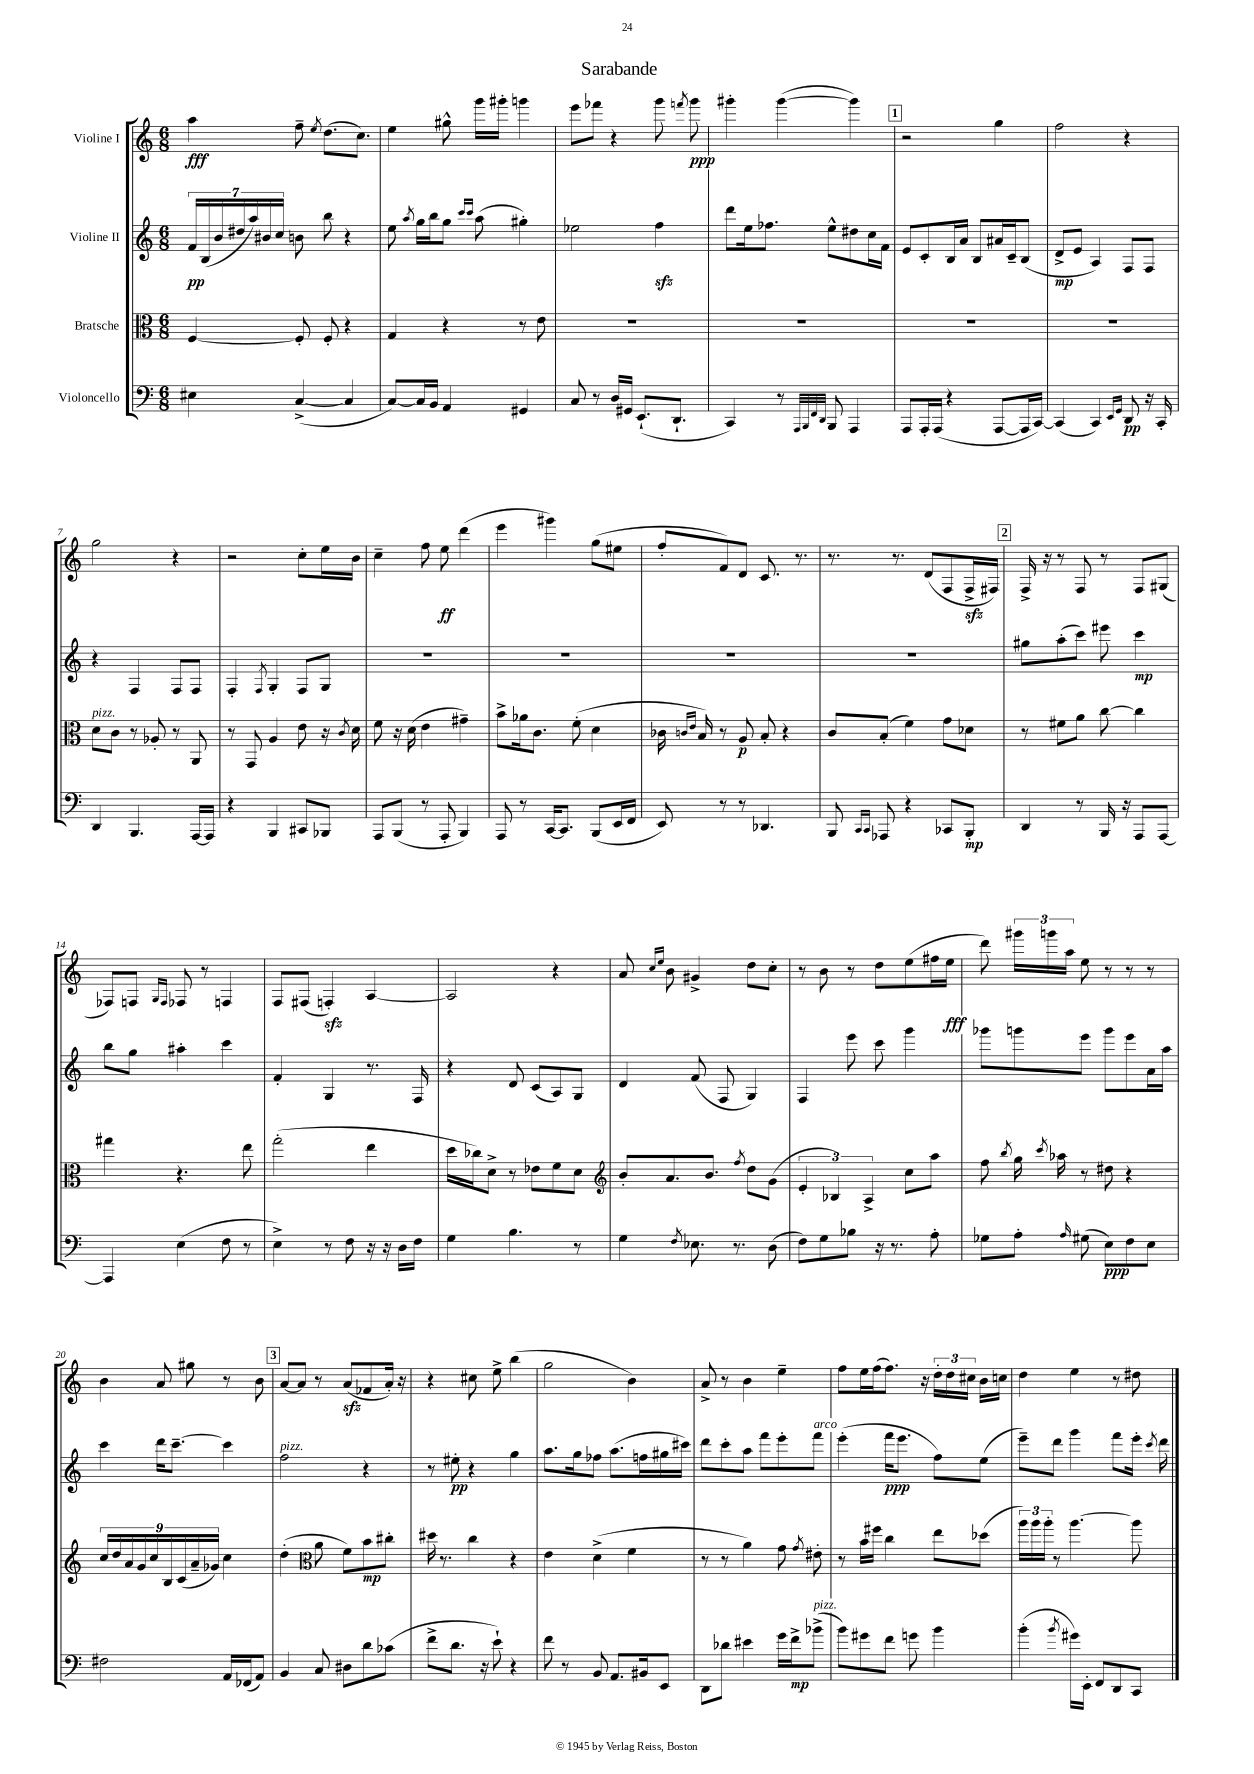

**kern	**dynam	**kern	**dynam	**kern	**dynam	**kern	**dynam
*part4	*part4	*part3	*part3	*part2	*part2	*part1	*part1
*staff4	*staff4	*staff3	*staff3	*staff2	*staff2	*staff1	*staff1
*I"Violoncello	*	*I"Bratsche	*	*I"Violine II	*	*I"Violine I	*
*clefF4	*	*clefC3	*	*clefG2	*	*clefG2	*
*k[]	*	*k[]	*	*k[]	*	*k[]	*
*M6/8	*	*M6/8	*	*M6/8	*	*M6/8	*
=1	=1	=1	=1	=1	=1	=1	=1
4E#X\	.	[4F/	.	28f/LL	pp	4aa\	fff
.	.	.	.	(28B/	.	.	.
.	.	.	.	28b/	.	.	.
.	.	.	.	28dd#X/	.	.	.
.	.	.	.	28aa/)	.	.	.
.	.	.	.	28b#X/	.	.	.
.	.	.	.	28cc/JJ	.	.	.
([4C^/	.	8F'/]	.	8bn\	.	8ff~\	.
.	.	.	.	.	.	8qee/	.
.	.	8F'/	.	8bb\	.	(8.dd\L	.
4C/]	.	4r	.	4r	.	.	.
.	.	.	.	.	.	8.cc\J)	.
=2	=2	=2	=2	=2	=2	=2	=2
[8C/L)	.	4G/	.	8ee\	.	4ee\	.
.	.	.	.	8qaa/	.	.	.
16C/L]	.	.	.	16gg\LL	.	.	.
16BB/JJ	.	.	.	16bb\J	.	.	.
4AA/	.	4r	.	8gg\J	.	8gg#X^^\	.
.	.	.	.	16qqccc/LL	.	.	.
.	.	.	.	16qqccc/JJ	.	.	.
.	.	.	.	(8aa\	.	16ggg\LL	.
.	.	.	.	.	.	16ggg#X'\JJ	.
4GG#X/	.	8r	.	4gg#X'\)	.	4gggn\	.
.	.	8e\	.	.	.	.	.
=3	=3	=3	=3	=3	=3	=3	=3
8C/	.	2.r	.	2ee-X\	.	8eee\L	.
8r	.	.	.	.	.	8fff-X\J	.
16D/LL	.	.	.	.	.	4r	.
16GG#X/JJ	.	.	.	.	.	.	.
(8.EE`/L	.	.	.	.	.	.	.
.	.	.	.	4ffzz\	.	8ggg\	.
8.DD`/J	.	.	.	.	.	.	.
.	.	.	.	.	.	8qfffn/	.
.	.	.	.	.	.	8ggg\	ppp
=4	=4	=4	=4	=4	=4	=4	=4
4CC/)	.	2.r	.	8ddd\L	.	4ggg#X'\	.
.	.	.	.	16ee\k	.	.	.
.	.	.	.	8.ff-X\J	.	.	.
8r	.	.	.	.	.	([4ggg#\	.
32qqAAA/LLL	.	.	.	.	.	.	.
32qqBBB/	.	.	.	.	.	.	.
32qqFF/	.	.	.	.	.	.	.
32qqDD/JJJ	.	.	.	.	.	.	.
8BBB/	.	.	.	8ee^^\L	.	.	.
4AAA/	.	.	.	8dd#X\	.	4ggg#\])	.
.	.	.	.	16cc\L	.	.	.
.	.	.	.	16f\JJ	.	.	.
!!LO:REH:place=s1:t=1
=5	=5	=5	=5	=5	=5	=5	=5
8AAA/L	.	2.r	.	8e/L	.	2r	.
16AAA'/L	.	.	.	8c'/	.	.	.
(16AAA/JJ	.	.	.	.	.	.	.
4r	.	.	.	16B/L	.	.	.
.	.	.	.	16a/JJ	.	.	.
.	.	.	.	8B/L	.	.	.
[8AAA/L	.	.	.	16a#X/L	.	4gg\	.
.	.	.	.	16c~/J	.	.	.
16AAA/L]	.	.	.	(8B/J	.	.	.
[16CC/JJ)	.	.	.	.	.	.	.
=6	=6	=6	=6	=6	=6	=6	=6
(4CC/]	.	2.r	.	8d^/L	mp	2ff\	.
.	.	.	.	8e/J	.	.	.
4CC/)	.	.	.	4A/)	.	.	.
16qqEE/LL	.	.	.	.	.	.	.
16qqGG/JJ	.	.	.	.	.	.	.
8DD/	pp	.	.	8F/L	.	4r	.
16r	.	.	.	8F/J	.	.	.
16CC'/	.	.	.	.	.	.	.
!!LO:LB:g=z
=7	=7	=7	=7	=7	=7	=7	=7
!	!	!LO:TX:a:i:t=pizz.	!	!	!	!	!
4DD/	.	8d\L	.	4r	.	2gg\	.
.	.	8c\J	.	.	.	.	.
4.BBB/	.	8r	.	4F/	.	.	.
.	.	8A-X'/	.	.	.	.	.
.	.	8r	.	8F/L	.	4r	.
[16AAA/LL	.	8AA/	.	8F/J	.	.	.
16AAA/JJ]	.	.	.	.	.	.	.
=8	=8	=8	=8	=8	=8	=8	=8
4r	.	8r	.	4F'/	.	2r	.
.	.	8GG/	.	.	.	.	.
.	.	.	.	8qF/	.	.	.
4BBB/	.	4A/	.	4G'/	.	.	.
8CC#X/L	.	8e\	.	8F/L	.	8cc'\L	.
8BBB-X/J	.	16r	.	8G/J	.	16ee\L	.
.	.	8qc/	.	.	.	.	.
.	.	16d\	.	.	.	16b\JJ	.
=9	=9	=9	=9	=9	=9	=9	=9
8AAA/L	.	8f\	.	2.r	.	4cc~\	.
(8BBB/J	.	16r	.	.	.	.	.
.	.	(16d\	.	.	.	.	.
8r	.	4e\	.	.	.	8ff\	.
8AAA'/	.	.	.	.	.	8ee\	ff
4BBB/)	.	4g#X~\)	.	.	.	(4ddd\	.
=10	=10	=10	=10	=10	=10	=10	=10
8AAA/	.	8b^\L	.	2.r	.	4eee\	.
8r	.	16a-X\k	.	.	.	.	.
.	.	8.c\J	.	.	.	.	.
[16CC/KL	.	.	.	.	.	4ggg#X\)	.
8.CC/J]	.	.	.	.	.	.	.
.	.	(8f'\	.	.	.	.	.
(8BBB/L	.	4d\	.	.	.	(8gg\L	.
16EE/L	.	.	.	.	.	8ee#X\J	.
16FF/JJ	.	.	.	.	.	.	.
=11	=11	=11	=11	=11	=11	=11	=11
8EE/)	.	16c-X\	.	2.r	.	8ff'/L	.
.	.	16qqcn/LL	.	.	.	.	.
.	.	16qqe/JJ	.	.	.	.	.
.	.	16B/)	.	.	.	.	.
8r	.	8r	.	.	.	8f/)	.
8r	.	8A/	p	.	.	8d/J	.
4.DD-X/	.	8B'/	.	.	.	8.c/	.
.	.	4r	.	.	.	.	.
.	.	.	.	.	.	8.r	.
=12	=12	=12	=12	=12	=12	=12	=12
8BBB/	.	8c/L	.	2.r	.	8.r	.
16qqCC/LL	.	.	.	.	.	.	.
16qqCC/JJ	.	.	.	.	.	.	.
8AAA-X/	.	(8B'/J	.	.	.	.	.
.	.	.	.	.	.	8.r	.
4r	.	4f\)	.	.	.	.	.
.	.	.	.	.	.	(8d/L	.
8CC-X/L	.	8g\L	.	.	.	8F/	.
8BBB'/J	mp	8d-X\J	.	.	.	16Fzz^/L	.
.	.	.	.	.	.	16F#X/JJ)	.
!!LO:REH:place=s1:t=2
=13	=13	=13	=13	=13	=13	=13	=13
4DD/	.	8r	.	8gg#X\L	.	16F^/	.
.	.	.	.	.	.	16r	.
.	.	8f#X\L	.	(8aa'\	.	8r	.
8r	.	8a\J	.	8ccc\J)	.	8F/	.
16BBB/	.	[8cc\	.	8eee#X\	.	8r	.
16r	.	.	.	.	.	.	.
8AAA/L	.	4cc\]	.	4ccc\	mp	8F/L	.
[8AAA/J	.	.	.	.	.	(8G#X/J	.
!!LO:LB:g=z
=14	=14	=14	=14	=14	=14	=14	=14
4AAA/]	.	4gg#X\	.	8bb\L	.	8F-X/L)	.
.	.	.	.	8gg\J	.	8Fn/J	.
.	.	.	.	.	.	16qqG/LL	.
.	.	.	.	.	.	16qqF/JJ	.
(4E\	.	4.r	.	4aa#X'\	.	8F-X/	.
.	.	.	.	.	.	8r	.
8F\	.	.	.	4ccc\	.	4Fn/	.
8r	.	8ee\	.	.	.	.	.
=15	=15	=15	=15	=15	=15	=15	=15
4E^\)	.	(2gg'\	.	4f'/	.	8F/L	.
.	.	.	.	.	.	(8F#X/J	.
8r	.	.	.	4G/	.	4Fnzz'/)	.
8F\	.	.	.	.	.	.	.
16r	.	4ee\	.	8.r	.	[4A/	.
16r	.	.	.	.	.	.	.
16D\LL	.	.	.	.	.	.	.
16F\JJ	.	.	.	16F/	.	.	.
=16	=16	=16	=16	=16	=16	=16	=16
4G\	.	16dd\LL	.	4r	.	2A/]	.
.	.	16cc-X\J)	.	.	.	.	.
.	.	8d^\J	.	.	.	.	.
4.B\	.	8r	.	8d/	.	.	.
.	.	8e-X\L	.	(8c/L	.	.	.
.	.	8f\	.	8A/)	.	4r	.
8r	.	8d\J	.	8G/J	.	.	.
=17	=17	=17	=17	=17	=17	=17	=17
*	*	*clefG2	*	*	*	*	*
4G\	.	8b'/L	.	4d/	.	8a/	.
.	.	.	.	.	.	16qqcc/LL	.
.	.	.	.	.	.	16qqee/JJ	.
.	.	8.a/	.	.	.	8b\	.
8qF/	.	.	.	.	.	.	.
8.E-X\	.	.	.	(8f/	.	4g#X^/	.
.	.	8.b/J	.	.	.	.	.
.	.	.	.	8F/	.	.	.
8.r	.	.	.	.	.	.	.
.	.	8qff/	.	.	.	.	.
.	.	8dd\L	.	4G/)	.	8dd\L	.
(8D\	.	(8g\J	.	.	.	8cc'\J	.
=18	=18	=18	=18	=18	=18	=18	=18
8F\L)	.	6e'/	.	4F/	.	8r	.
8G\	.	.	.	.	.	8b\	.
.	.	6B-X/)	.	.	.	.	.
8B-X\J	.	.	.	8eee\	.	8r	.
.	.	6A^/	.	.	.	.	.
16r	.	.	.	8ccc\	.	8dd\L	.
8.r	.	.	.	.	.	.	.
.	.	8cc\L	.	4ggg\	.	(8ee\	.
8A'\	.	8aa\J	.	.	.	16ff#X\L	.
.	.	.	.	.	.	16ee\JJ	fff
=19	=19	=19	=19	=19	=19	=19	=19
8G-X\L	.	8ff\	.	8ggg-X\L	.	8ddd\)	.
.	.	8qbb/	.	.	.	.	.
8A'\J	.	16gg\	.	8gggn\	.	24ggg#X\LL	.
.	.	.	.	.	.	24gggn\	.
.	.	8qccc/	.	.	.	.	.
.	.	16aa-X\	.	.	.	.	.
.	.	.	.	.	.	24aa\JJ	.
16qqA/	.	.	.	.	.	.	.
(8G#X\	.	8r	.	8eee\J	.	8ee\	.
8E\L)	ppp	8dd#X\	.	8ggg\L	.	8r	.
8F\	.	4r	.	8eee\	.	8r	.
8E\J	.	.	.	16a\L	.	8r	.
.	.	.	.	16aa\JJ	.	.	.
!!LO:LB:g=z
=20	=20	=20	=20	=20	=20	=20	=20
2F#X\	.	18cc/LL	.	4ccc\	.	4b\	.
.	.	18dd/	.	.	.	.	.
.	.	18a/	.	.	.	.	.
.	.	18g/	.	.	.	.	.
.	.	18cc/	.	.	.	.	.
.	.	.	.	16ddd\KL	.	8a/	.
.	.	18B/	.	.	.	.	.
.	.	.	.	[8.ccc~\J	.	.	.
.	.	(18c/	.	.	.	.	.
.	.	.	.	.	.	8gg#X\	.
.	.	18a~/	.	.	.	.	.
.	.	18g-X/JJ)	.	.	.	.	.
16AA/LL	.	4cc\	.	4ccc\]	.	8r	.
(16FF-X/J	.	.	.	.	.	.	.
8AA/J)	.	.	.	.	.	8b\	.
!!LO:REH:place=s1:t=3
=21	=21	=21	=21	=21	=21	=21	=21
!	!	!	!	!LO:TX:a:i:t=pizz.	!	!	!
4BB/	.	(4dd'\	.	2ff\	.	[8a/L	.
.	.	.	.	.	.	8a/J]	.
*	*	*clefC3	*	*	*	*	*
8C/	.	8a\	.	.	.	8r	.
8D#X\L	.	8f\L)	.	.	.	(8azz/L	.
8d\	.	8b\	mp	4r	.	8f-X/	.
(8c-X\J	.	8cc#X'\J	.	.	.	16a'/Jk)	.
.	.	.	.	.	.	16r	.
=22	=22	=22	=22	=22	=22	=22	=22
8f^\L	.	16dd#X\	.	8r	.	4r	.
.	.	8.r	.	.	.	.	.
8.d\J	.	.	.	8ee#X'\	pp	.	.
.	.	4cc\	.	4r	.	8cc#X\	.
16r	.	.	.	.	.	.	.
8e`\)	.	.	.	.	.	8ee^\	.
4r	.	4r	.	4gg\	.	(4bb\	.
=23	=23	=23	=23	=23	=23	=23	=23
8f\	.	4e\	.	8.aa\L	.	2gg\	.
8r	.	.	.	.	.	.	.
.	.	.	.	16gg\k	.	.	.
8BB/	.	(4d^\	.	8ff-X\J	.	.	.
8.AA/L	.	.	.	(8.aa\L	.	.	.
.	.	4f\	.	.	.	4b\)	.
16BB#X/k	.	.	.	16ffn\L	.	.	.
8EE/J	.	.	.	16gg#X\	.	.	.
.	.	.	.	16ccc#X\JJ)	.	.	.
=24	=24	=24	=24	=24	=24	=24	=24
8DD\L	.	8r	.	8ddd\L	.	8a^/	.
8d-X\J	.	8r	.	8ccc'\	.	8r	.
4e#X\	.	4a\)	.	8aa\J	.	4b\	.
.	.	.	.	8fff\L	.	.	.
16g\LL	.	8g\	.	8eee'\	.	4ee~\	.
16f^\J	mp	.	.	.	.	.	.
.	.	8qg/	.	.	.	.	.
!	!	!	!	!LO:TX:a:i:t=arco	!	!	!
!LO:TX:a:i:t=pizz.	!	!	!	!	!	!	!
(8b-X^\J	.	8e#X'\	.	8fff\J	.	.	.
=25	=25	=25	=25	=25	=25	=25	=25
8b\L)	.	8r	.	(4eee'\	.	8ff\L	.
8g#X\	.	16b\LL	.	.	.	16ee\L	.
.	.	16ff#X\JJ	.	.	.	(16ff\J	.
8f\J	.	4cc\	.	16fff\KL	ppp	8.ff\J)	.
.	.	.	.	8.eee\J	.	.	.
8gn\	.	.	.	.	.	.	.
.	.	.	.	.	.	16r	.
4b\	.	8ee\L	.	8ff\L)	.	24dd'\LL	.
.	.	.	.	.	.	24dd\	.
.	.	.	.	.	.	24cc#X\JJ	.
.	.	(8dd-X\J	.	(8ee\J	.	16b\LL	.
.	.	.	.	.	.	16ccn\JJ	.
=26	=26	=26	=26	=26	=26	=26	=26
(4b'\	.	24aa\LL)	.	8eee~\L)	.	4dd\	.
.	.	24aa\	.	.	.	.	.
.	.	24aa'\JJ	.	.	.	.	.
.	.	8r	.	8ddd\J	.	.	.
8qb/	.	.	.	.	.	.	.
16g#X\LL)	.	[4.aa\	.	4ggg\	.	4ee\	.
16EE'\JJ	.	.	.	.	.	.	.
8FF/L	.	.	.	.	.	.	.
8DD/	.	.	.	8fff\L	.	8r	.
8CC/J	.	8aa\]	.	16eee'\Jk	.	8dd#X\	.
.	.	.	.	8qccc/	.	.	.
.	.	.	.	16ddd\	.	.	.
==	==	==	==	==	==	==	==
*-	*-	*-	*-	*-	*-	*-	*-
